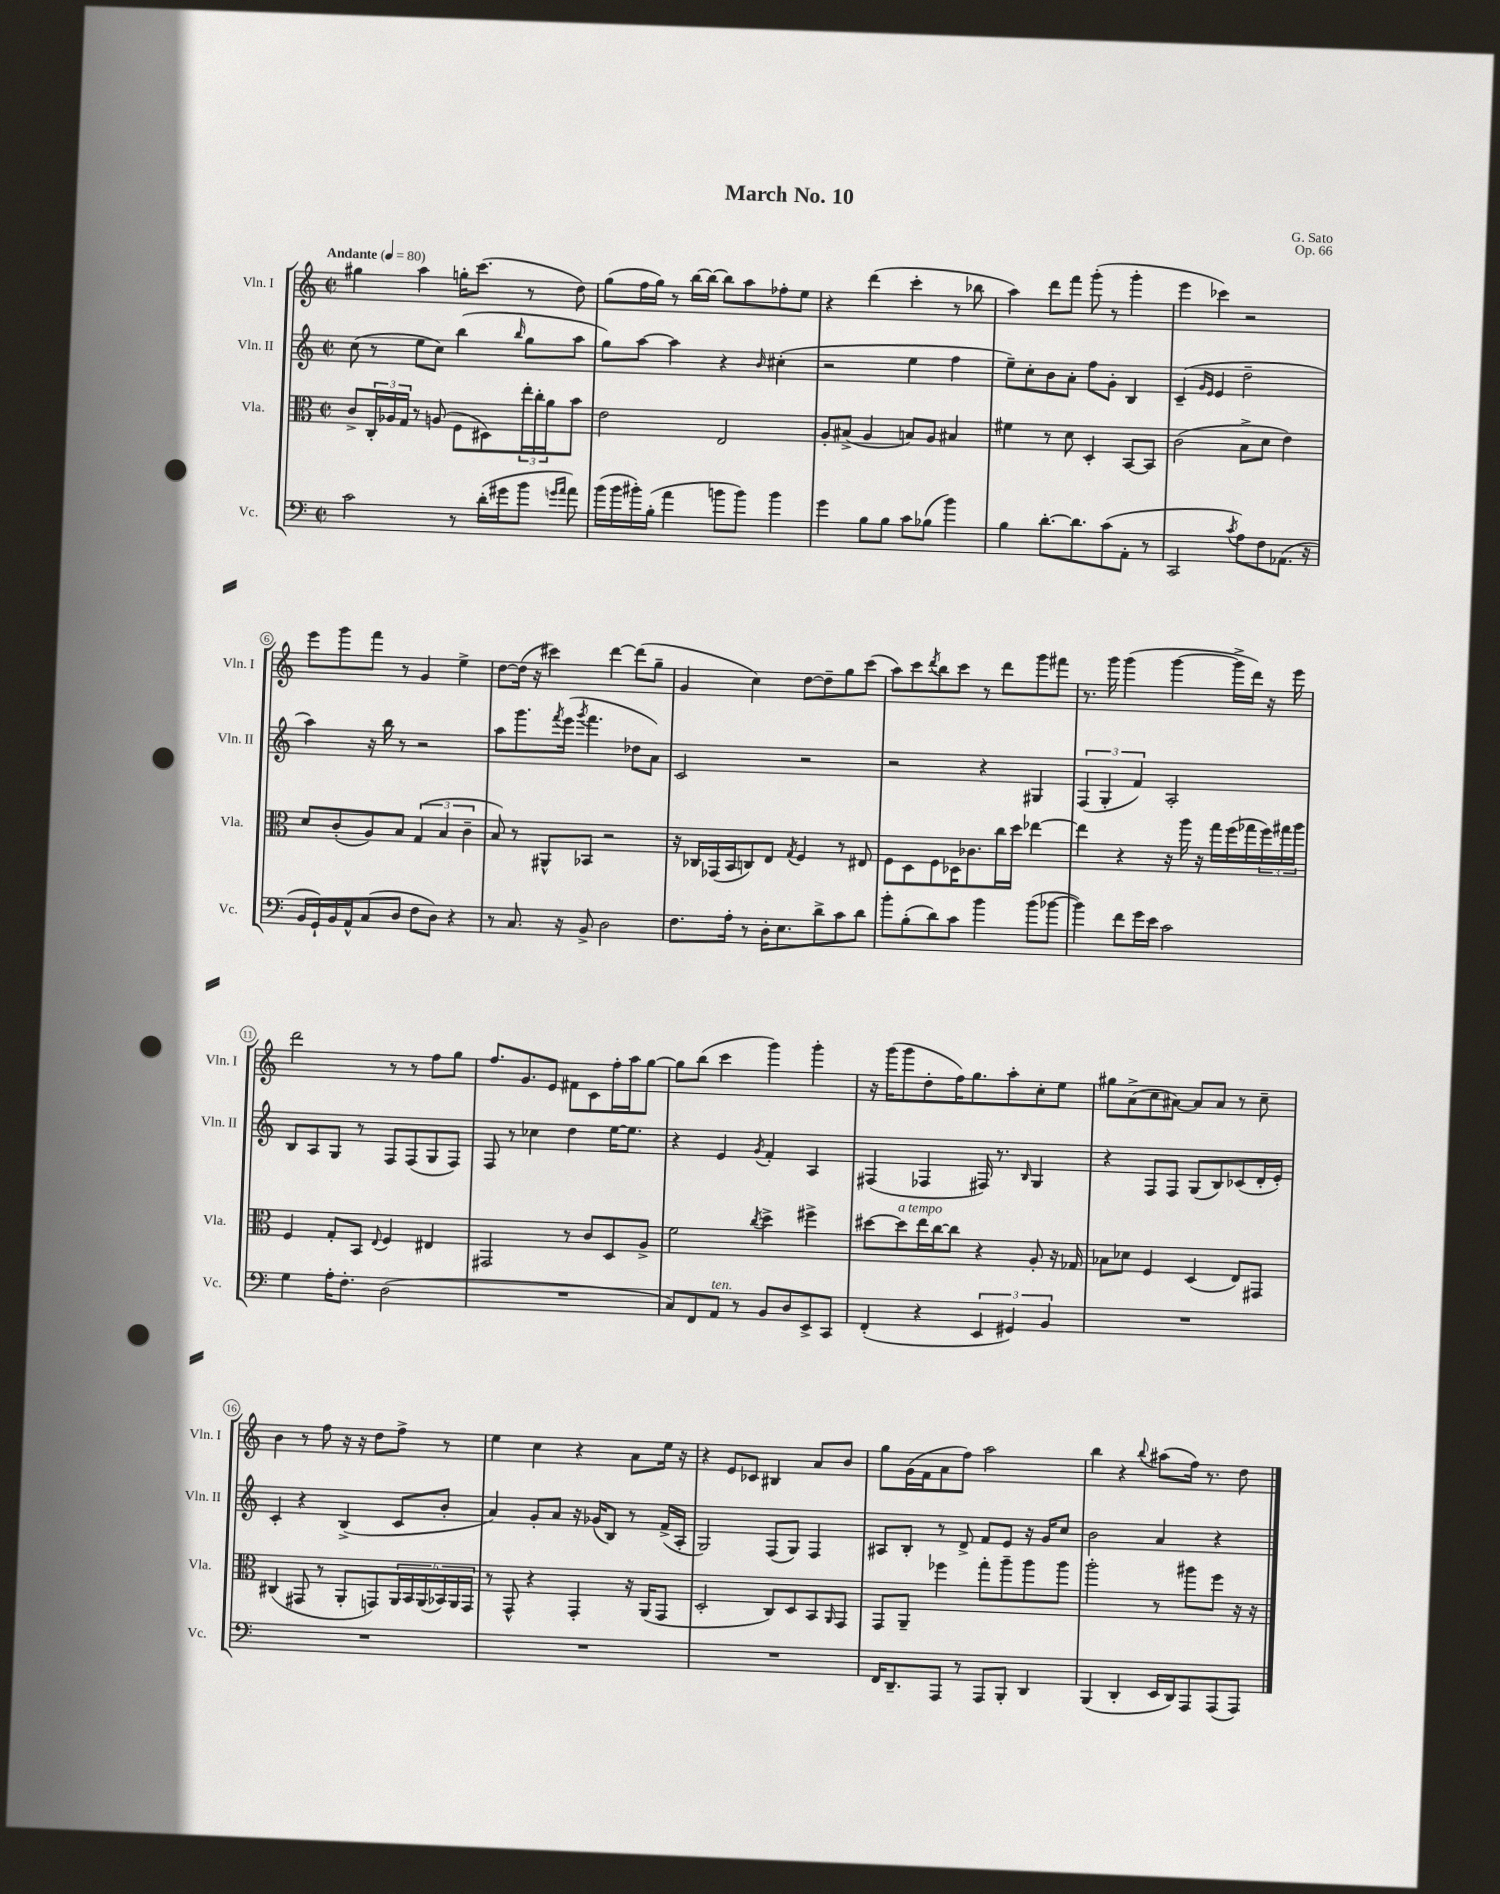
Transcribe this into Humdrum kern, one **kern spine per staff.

**kern	**kern	**kern	**kern
*part4	*part3	*part2	*part1
*staff4	*staff3	*staff2	*staff1
*I"Vc.	*I"Vla.	*I"Vln. II	*I"Vln. I
*I'Vc.	*I'Vla.	*I'Vln. II	*I'Vln. I
*clefF4	*clefC3	*clefG2	*clefG2
*k[]	*k[]	*k[]	*k[]
*M2/2	*M2/2	*M2/2	*M2/2
*met(c|)	*met(c|)	*met(c|)	*met(c|)
*MM80	*MM80	*MM80	*MM80
=1	=1	=1	=1
!	!	!	!LO:TX:a:B:t=Andante
2c\	8c^/L	(8cc\	4gg#X\
.	24C'/L	8r	.
.	24A-X/	.	.
.	24G/JJ	.	.
.	8r	8ee\L	4aa\
.	(8An/	8cc\J)	.
8r	8F\L	(4bb\	16ggn'\KL
.	.	.	(8.ccc\J
(16d'\LL	8D#X\)	.	.
16g#X\J	.	.	.
.	.	16qqbb/	.
8b\J	24ee'\L	8gg\L	8r
.	24cc'\	.	.
.	24a\J	.	.
16qqgn/LL	.	.	.
16qqa/JJ	.	.	.
8a\)	8b\J	8aa\J	8dd\)
=2	=2	=2	=2
(16b\LL	2e\	8gg\L)	(8gg\L
16b\	.	.	.
16b#X'\)	.	[8aa\J	16ff\L
(16B'\JJ	.	.	16gg\JJ)
4a\	.	4aa\]	8r
.	.	.	[16bb\LL
.	.	.	16bb\JJ_
8bn\L	2E/	4r	8bb\L]
8b\J)	.	.	8aa\
.	.	16qqb/	.
4b\	.	(4cc#X'\	8ff-X'\
.	.	.	8ee\J
=3	=3	=3	=3
4g\	8A'/L	2r	4r
.	(8B#X^/J	.	.
8B\L	4A/	.	(4ddd\
8B\J	.	.	.
8c\L	8Bn/L)	4ee\	4ccc'\
(8B-X\J	8A/J	.	.
4b\)	4B#X/	4ff\	8r
.	.	.	8bb-X\
=4	=4	=4	=4
4B\	4f#X\	8ee~\L)	4aa\)
.	.	8cc'\	.
[8.d'\L	8r	8b\	8ddd\L
.	8d\	8a'\J	8fff\J
8.d\]	.	.	.
.	4D'/	8ff\L	(8ggg'\
(8c\	.	8g'\J	8r
8AA'\J	[8BB/L	4B/	4ggg'\
8r	8BB/J]	.	.
=5	=5	=5	=5
2CC/	(2c\	(4c~/	4eee\
.	.	16qqg/LL	.
.	.	16qqe/JJ	.
.	.	4e/	4ccc-X\)
8qc/	.	.	.
8A\L)	8B^\L	2dd~\	2r
8F\	8d\J	.	.
(8.AA-X\J	4e\)	.	.
16r	.	.	.
!!LO:LB:g=z
=6	=6	=6	=6
16BB/LL	8d/L	4aa\)	8eee\L
16GG`/)	.	.	.
16BB/	(8c'/	.	8ggg\
16AA^^/J	.	.	.
(8C/	8A/)	16r	8fff\J
.	.	16bb\	.
8D/J	8B/J	8r	8r
8F\L	(6G/	2r	4g/
8D\J)	.	.	.
.	6B/	.	.
4r	.	.	4ee^\
.	6c~\	.	.
=7	=7	=7	=7
8r	8B/)	8aa\L	[8dd\L
8.C/	8r	8.ggg\	(16dd\Jk]
.	.	.	16r
.	8AA#X^^/L	.	4ccc#X\)
.	.	8qfff/	.
16r	.	(16eee\Jk	.
.	.	8qggg/	.
8BB^/	8BB-X/J	4.fff\	.
2D\	2r	.	[4ddd\
.	.	8dd-X\L	(8ddd\L]
.	.	8a\J)	8gg~\J
=8	=8	=8	=8
8.F\L	16r	2c/	4g/
.	16C-X/LL	.	.
.	(16GG-X/	.	.
16A'\Jk	16BB/J	.	.
8r	8Cn/)	.	4cc\)
16D'\KL	8E/J	.	.
8.E\	.	.	.
.	8qG/	.	.
.	4F/	2r	[8dd\L
8d^\	.	.	8dd~\]
8c\	8r	.	8gg\
8d\J	8E#X/	.	(8ccc\J
=9	=9	=9	=9
8b'\L	8F\L	2r	8aa\L)
(8B'\	8D\	.	8ccc\
.	.	.	8qddd/
8d\)	8F\	.	8bb\
8c\J	16D-X\K	.	8ccc\J
.	8.c-X\	.	.
4b\	.	4r	8r
.	16cc\L	.	8ddd\L
.	16dd\JJ	.	.
(8b\L	[4ee-X\	4G#X/	8ggg\
[8b-X\J	.	.	8fff#X\J
=10	=10	=10	=10
4b-\])	4ee-\]	(6F/	8.r
.	.	6G'/	.
.	.	.	16ggg\
8f\L	4r	.	(4ggg\
.	.	6f/)	.
16g\L	.	.	.
16e\JJ	.	.	.
2c\	16r	2A'/	[4ggg\
.	16aa\	.	.
.	16r	.	.
.	16gg\LL	.	.
.	(16ff\	.	16ggg^\LL]
.	16gg-X\	.	16ddd\JJ)
.	24ff\)	.	16r
.	24gg#X\	.	.
.	.	.	16eee\
.	24aa\JJ	.	.
!!LO:LB:g=z
=11	=11	=11	=11
4G\	4F/	8B/L	2ddd\
.	.	8A/	.
16A'\KL	8G'/L	8G/J	.
8.F'\J	.	.	.
.	8BB/J	8r	.
.	8qqE/	.	.
(2D\	4F/	8F/L	8r
.	.	(8F/	8r
.	4E#X/	8G/	8ff\L
.	.	8F/J)	8gg\J
=12	=12	=12	=12
1r	2GG#X/	8F/	8.ff/L
.	.	8r	.
.	.	.	8.g/
.	.	4cc-X\	.
.	.	.	8e/J
.	8r	4dd\	8f#X\L
.	8c/L	.	8c\
.	8D/	[16ee\KL	16ff'\L
.	.	8.ee\J]	16aa\J
.	8A^/J	.	[8gg\J
=13	=13	=13	=13
8C/L)	2f\	4r	8gg\L]
8FF/	.	.	(8bb\J
!LO:TX:a:i:t=ten.	!	!	!
8AA/J	.	4e/	4ccc\
8r	.	.	.
.	8qcc/	8qg/	.
8BB/L	4dd^\	4f'/	4ggg\)
8D/	.	.	.
8EE^/	4ff#X^\	4A/	4ggg'\
8CC/J	.	.	.
=14	=14	=14	=14
(4FF'/	[8dd#X\L	(4F#X/	16r
.	.	.	(16ggg\KL
!	!LO:TX:a:i:t=a tempo	!	!
.	8dd#\]	.	8ggg\
4r	16ee\L	4F-X/	8dd'\
.	[16cc\J	.	.
.	8cc\J]	.	16ff\K)
.	.	.	8.gg\
6EE/	4r	16F#X/)	.
.	.	8.r	.
.	.	.	8aa'\
6GG#X/)	.	.	.
.	.	16qqB/	.
.	8A'/	4G/	8cc'\
6BB/	.	.	.
.	16r	.	8ee\J
.	16G-X/	.	.
=15	=15	=15	=15
1r	8B-X\L	4r	8gg#X\L
.	8d-X\J	.	(8a^\
.	4F/	8F/L	8cc\
.	.	8F/J	[8a#X\J)
.	(4D/	(8G/L	8a#/L]
.	.	8B/)	8a#/J
.	8E/L)	(8c-X/	8r
.	8GG#X/J	16d'/L	8cc~\
.	.	16e'/JJ)	.
!!LO:LB:g=z
=16	=16	=16	=16
1r	(4C#X/	4c'/	4b\
.	8GG#X/	4r	8r
.	8r	.	8ff\
.	8AA'/L	(4B^/	16r
.	.	.	16r
.	8GGn/)	.	8dd\L
.	24AA/L	8c/L	8ff^\J
.	24BB/	.	.
.	(24AA/	.	.
.	24BB-X/)	8b'/J	8r
.	24AA/	.	.
.	24GG/JJ	.	.
=17	=17	=17	=17
1r	8r	4a/)	4ee\
.	8GG^^/	.	.
.	4r	8g'/L	4cc\
.	.	8a/J	.
.	4GG'/	16r	4r
.	.	(16g-X/KL	.
.	.	8B/J)	.
.	16r	8r	8a\L
.	(16AA/KL	.	.
.	8GG/J	(16f^/LL	16ee\Jk
.	.	16A'/JJ	16r
=18	=18	=18	=18
1r	2D'/	2G/)	4r
.	.	.	8e/L
.	.	.	8c-X/J
.	8C/L)	(8F/L	4B#X/
.	8D/	8G/J)	.
.	8BB/	4F/	8a/L
.	16qqAA/	.	.
.	8GG/J	.	8b/J
=19	=19	=19	=19
16FF/KL	8GG/L	8A#X/L	8gg\L
8.DD~/	.	.	.
.	8AA~/J	8B'/J	(16g\L
.	.	.	16f\J
8AAA/J	4ff-X\	8r	8a\
8r	.	8d^/	8ff\J)
8AAA/L	8gg'\L	8f/L	2aa\
8BBB'/J	8aa~\	8e/J	.
4DD/	8aa\	16r	.
.	.	16g/KL	.
.	8aa\J	8cc/J	.
=20	=20	=20	=20
(4BBB/	2aa'\	2b\	4bb\
4DD'/	.	.	4r
.	.	.	8qqbb/
16EE/LL	8r	4a/	(8aa#X\L
16DD/J)	.	.	.
8AAA/	8aa#X\L	.	16ff\Jk)
.	.	.	8.r
(8AAA/	8ff\J	4r	.
8AAA/J)	16r	.	8dd\
.	16r	.	.
==	==	==	==
*-	*-	*-	*-
